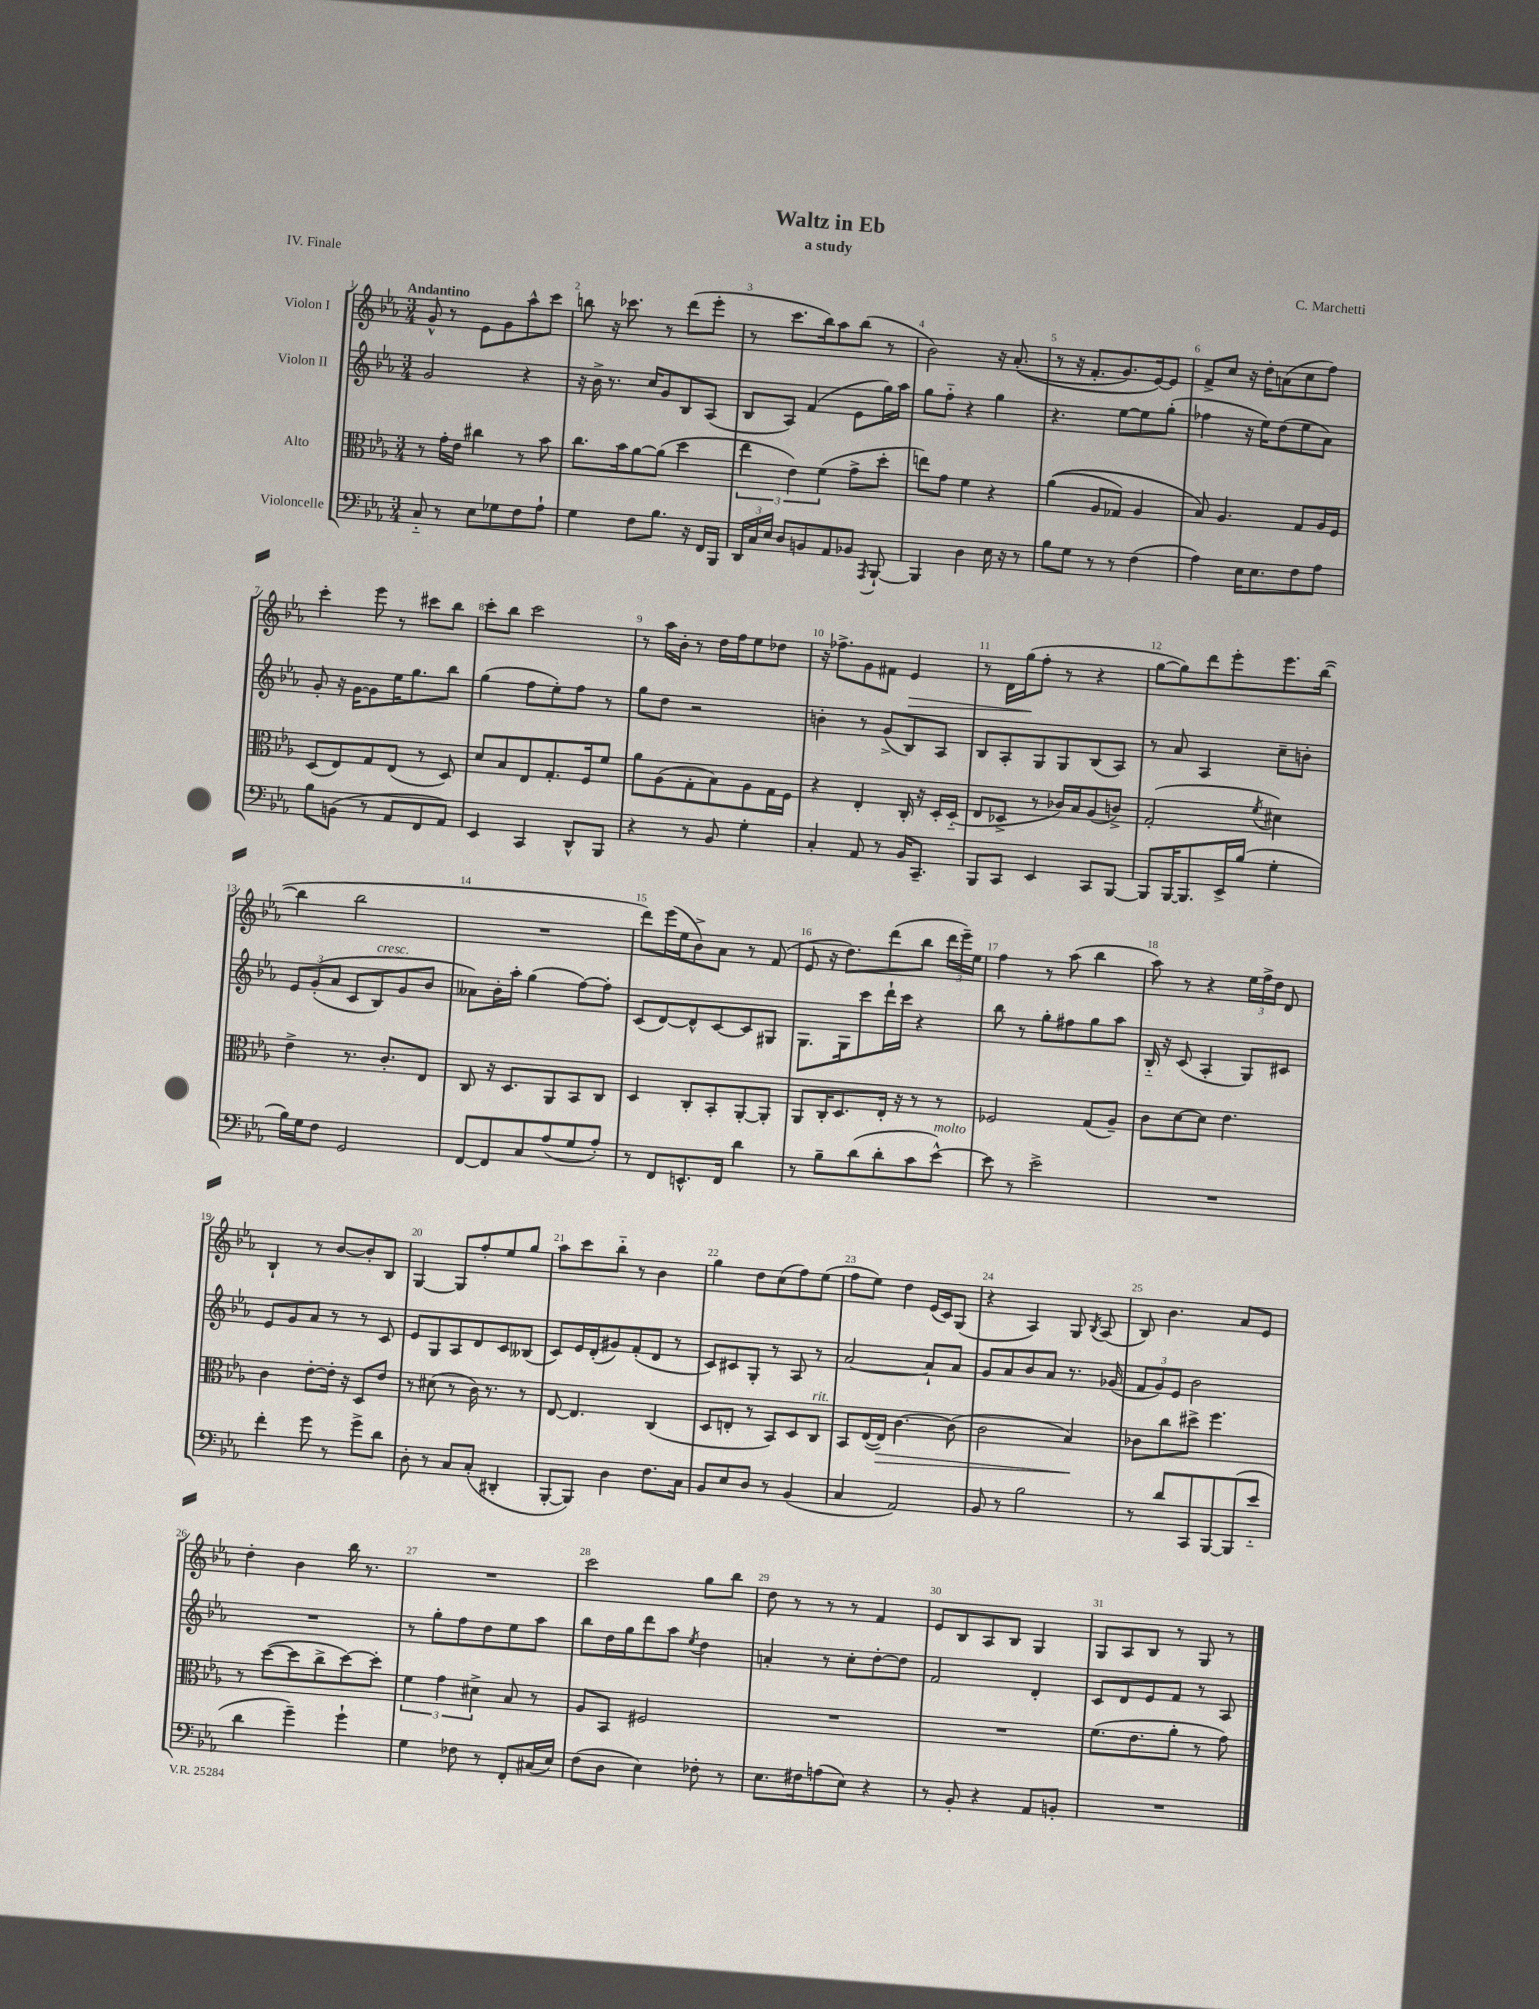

**kern	**kern	**dynam	**kern	**kern	**dynam
*part4	*part3	*part3	*part2	*part1	*part1
*staff4	*staff3	*staff3	*staff2	*staff1	*staff1
*I"Violoncelle	*I"Alto	*	*I"Violon II	*I"Violon I	*
*clefF4	*clefC3	*	*clefG2	*clefG2	*
*k[b-e-a-]	*k[b-e-a-]	*	*k[b-e-a-]	*k[b-e-a-]	*
*M3/4	*M3/4	*	*M3/4	*M3/4	*
=1	=1	=1	=1	=1	=1
!	!	!	!	!LO:TX:a:B:t=Andantino	!
8C/	8r	.	2g/	8g^^/	.
8r	16g'\LL	.	.	8r	.
.	16e-\JJ	.	.	.	.
8E-\L	4cc#X\	.	.	8e-\L	.
8G-X\	.	.	.	8g\	.
8F\	8r	.	4r	8aa-^^\	.
8A-`\J	8b-\	.	.	8ccc\J	.
=2	=2	=2	=2	=2	=2
4G\	8.cc\L	.	16r	8bbn\	.
.	.	.	16b-^\	.	.
.	.	.	8.r	16r	.
.	16b-\k	.	.	8.ccc-X\	.
8F\L	[8a-\	.	.	.	.
.	.	.	16cc/KL	.	.
8.B-\J	(8a-\J]	.	8g/	8r	.
.	4dd\	.	8B-/	(8ddd\L	.
16r	.	.	.	.	.
16FF/LL	.	.	(8A-/J	8eee-'\J	.
16BBB-/JJ	.	.	.	.	.
=3	=3	=3	=3	=3	=3
24DD/LL	6ee-\	.	8B-/L	8r	.
24C/	.	.	.	.	.
24E-/JJ	.	.	.	.	.
8D/L	.	.	8A-/J)	8.ccc\L	.
.	6e-\)	.	.	.	.
8BBn/	.	.	(4f/	.	.
.	.	.	.	16bb-\k)	.
.	(6f\	.	.	.	.
8AA-/	.	.	.	8aa-\	.
8BB-X/J	8g^\L	.	8e-\L	(8bb-\J	.
8qAAA-/	.	.	.	.	.
[8BBB-`/	8dd'\J	.	16gg\L)	8r	.
.	.	.	16aa-\JJ	.	.
=4	=4	=4	=4	=4	=4
4BBB-/]	8een\L)	.	8gg\L	2b-\)	.
.	8g\J	.	8ff\J	.	.
4D\	4f\	.	4r	.	.
16E-\	4r	.	4gg\	16r	.
16r	.	.	.	((8.a-'/	.
8r	.	.	.	.	.
=5	=5	=5	=5	=5	=5
8B-\L	((4a-\	.	4.r	8r	.
8G\J	.	.	.	16r	.
.	.	.	.	8.f'/L	.
8r	8A-/L	.	.	.	.
8r	8G-X/J)	.	[8ee-\L	8.g/)	.
(4F\	4A-/	.	8ee-\]	.	.
.	.	.	.	[16e-/k)	.
.	.	.	(8gg'\J	8e-/J]	.
=6	=6	=6	=6	=6	=6
4A-\)	8B-/)	.	4ff-X\	8f^/L	.
.	4.A-/	.	.	8cc/J	.
16E-\KL	.	.	16r	16r	.
8.E-\	.	.	16ee-\KL)	16dd'\KL	.
.	.	.	(8dd\	(8an\	.
8F\	8G/L	.	8ee-\	8cc\	.
8A-\J	16A-/L	.	8a-\J)	8ff\J)	.
.	16F/JJ	.	.	.	.
!!LO:LB:g=z
=7	=7	=7	=7	=7	=7
8B-\L	(8D/L	.	8g'/	4ccc'\	.
(8BBn\J	8E-/)	.	16r	.	.
.	.	.	[16g\KL	.	.
8r	8G/	.	8g\]	8eee-\	.
8AA-/L	(8E-/J	.	16ee-\K	8r	.
.	.	.	8.gg\	.	.
8FF/	8r	.	.	8ccc#X\L	.
8AA-/J)	8D/)	.	8bb-\J	8bb-\J	.
=8	=8	=8	=8	=8	=8
4EE-/	8d/L	.	(4gg\	8ccc'\L	.
.	8B-/	.	.	8bb-\J	.
4CC/	8E-/	.	8ff\L	2ccc\	.
.	8.G'/	.	8ee-'\)	.	.
8DD^^/L	.	.	8ff\J	.	.
.	16F/k	.	.	.	.
8BBB-/J	8f/J	.	8r	.	.
=9	=9	=9	=9	=9	=9
4r	8a-\L	.	8gg\L	8r	.
.	(8A-\	.	8dd\J	16aa-\LL	.
.	.	.	.	16b-'\JJ	.
8r	8G'\	.	2r	8r	.
8BB-/	8B-\)	.	.	16dd\LL	.
.	.	.	.	16ff\J	.
4G'\	8A-\	.	.	8ee-\	.
.	16G\L	.	.	8dd-X\J	.
.	16F\JJ	.	.	.	.
=10	=10	=10	=10	=10	=10
4C'/	4r	.	4bn'\	16r	.
.	.	.	.	8.ff-X^\L	.
8AA-/	4E-'/	.	8r	8g\	.
8r	.	.	(8g^/L	8f#X\J	.
!	!	!	!	!	!LO:HP:b
16BB-/KL	16C'/	.	8B-/)	4e-/	>
8.CC~/J	16r	.	.	.	.
.	16D'/LL	.	8A-/J	.	.
.	(16D/JJ	.	.	.	.
=11	=11	=11	=11	=11	=11
8BBB-/L	8E-/L	.	8B-/L	8r	.
8CC/J	8D-X^/J	.	8A-'/	16d\LL	.
.	.	.	.	(16gg\J	.
4EE-/	8r	.	8G/	8ff'\J	]
.	16c-X/LL)	.	8G/	8r	.
.	16B-/J	.	.	.	.
8CC/L	(8A-/	.	(8B-/	4r	.
[8BBB-/J	8cn^/J)	.	8A-/J)	.	.
=12	=12	=12	=12	=12	=12
8BBB-/L]	(2G'/	.	8r	[8gg\L	.
[16BBB-/K	.	.	8a-/	8gg\])	.
8.BBB-/]	.	.	.	.	.
.	.	.	4A-/	8ddd\	.
16EE-^/L	.	.	.	8eee-'\	.
(16B-/JJ	.	.	.	.	.
.	8qf/	.	.	.	.
4G'\	4d#X\)	.	8cc~\L	8.eee-\	.
.	.	.	8bn'\J	.	.
.	.	.	.	([16bb-\Jk	.
!!LO:LB:g=z
=13	=13	=13	=13	=13	=13
16B-\LL)	4e-^\	.	12e-/L	4bb-\]	.
16G\J	.	.	.	.	.
.	.	.	((12g'/	.	.
8F\J	.	.	.	.	.
.	.	.	12a-/J	.	.
2GG/	8.r	.	8c/L	2bb-\	.
!	!	!	!LO:TX:a:i:t=cresc.	!	!
.	.	.	8B-/)	.	.
.	8.c'/L	.	.	.	.
.	.	.	8g/	.	.
.	8E-/J	.	8b-/J	.	.
=14	=14	=14	=14	=14	=14
[8FF/L	8C/	.	8a--X\L)	2.r	.
8FF/]	16r	.	16b-'\L	.	.
.	8.D/L	.	16aa-'\JJ	.	.
8C/	.	.	(4gg\	.	.
(8A-/	8AA-/	.	.	.	.
8G/	8BB-/	.	[8ff\L)	.	.
8A-'/J)	8C/J	.	8ff'\J]	.	.
=15	=15	=15	=15	=15	=15
8r	4D/	.	(8c/L	8ddd\L)	.
8FF/L	.	.	[8d/)	(16eee-\L	.
.	.	.	.	16ee-\J	.
8.EEn^^/	8C'/L	.	8d^^/]	8b-^\)	.
.	8BB-'/	.	[8c/	8a-\J	.
16FF/Jk	.	.	.	.	.
4d\	[8AA-'/	.	8c/]	8r	.
.	8AA-'/J]	.	8G#X/J	(8f/	.
=16	=16	=16	=16	=16	=16
8r	8AA-/L	.	8.G\L	8e-/	.
8B-~\L	16C'/K	.	.	16r	.
.	8.D/	.	16G\k	8.dd\L)	.
(8d\	.	.	8ccc\	.	.
8d'\	16E-'/Jk	.	16ddd`\L	(8ddd\	.
.	16r	.	16ccc\JJ	.	.
8c\	8r	.	4r	8bb-\J	.
!LO:TX:a:i:t=molto	!	!	!	!	!
[8e-^^\J)	8r	.	.	24ddd\LL	.
.	.	.	.	24eee-~\)	.
.	.	.	.	24ee-\JJ	.
=17	=17	=17	=17	=17	=17
8e-\]	2F-X/	.	8bb-\	4ff\	.
8r	.	.	8r	.	.
2e-^\	.	.	8gg'\L	8r	.
.	.	.	8ff#X\	(8aa-\	.
.	(8G/L	.	8gg\	4bb-\	.
.	8A-~/J)	.	8aa-\J	.	.
=18	=18	=18	=18	=18	=18
2.r	8c\L	.	16B-/	8aa-\)	.
.	.	.	16r	.	.
.	[8d\	.	(8c/	8r	.
.	8d\J]	.	4A-'/	4r	.
.	4.e-\	.	.	.	.
.	.	.	8G/L)	24ee-\LL	.
.	.	.	.	24ff^\	.
.	.	.	.	24dd\JJ	.
.	.	.	8c#X/J	8d/	.
!!LO:LB:g=z
=19	=19	=19	=19	=19	=19
4f'\	4c\	.	8e-/L	4B-`/	.
.	.	.	8g/	.	.
8g\	[8e-'\L	.	8a-/J	8r	.
8r	16e-'\Jk]	.	8r	[8b-/L	.
.	16r	.	.	.	.
8g^\L	8D/L	.	8r	8b-'/]	.
8d\J	8e-/J	.	8c/	8B-/J	.
=20	=20	=20	=20	=20	=20
8D'\	8r	.	8e-/L	[4G/	.
8r	(8d#X\	.	8G/	.	.
8C/L	8r	.	8A-/	8G/L]	.
(8C'/J	16c\)	.	8d/	8ff'/	.
.	8.r	.	.	.	.
4DD#X'/	.	.	8c/	8ee-/	.
.	8r	.	(8B--X/J	8gg/J	.
=21	=21	=21	=21	=21	=21
[8BBB-'/L	[8E-/	.	8c/L)	8aa-\L	.
8BBB-/J])	4.E-/]	.	16e-/L	8ccc\	.
.	.	.	(16d'/J	.	.
4D\	.	.	8g#X/)	8bb-\J	.
.	.	.	(8f'/	8r	.
8.F\L	(4C/	.	8d/J	4b-\	.
.	.	.	8r	.	.
16C\Jk	.	.	.	.	.
=22	=22	=22	=22	=22	=22
8BB-/L	8D/L	.	8c/L)	4gg\	.
8E-/	8En'/J	.	8c#X/	.	.
8D/J	8r	.	8G'/J	8dd\L	.
8r	8BB-/L)	.	8r	(8cc\	.
(4BB-/	8D/	.	8A-/	8ff\)	.
!	!LO:TX:a:i:t=rit.	!	!	!	!
.	8C/J	.	8r	(8ee-\J	.
=23	=23	=23	=23	=23	=23
4C/	8BB-/L	.	[2a-/	8ff\L	.
.	([16E-/L	.	.	8ee-\J)	.
!	!	!LO:HP:b	!	!	!
.	16E-/JJ])	>	.	.	.
2AA-/)	[4.c\	.	.	4dd\	.
.	.	.	8a-`/L]	(16e-/LL	.
.	.	.	.	16c/J)	.
.	(8c\]	.	8a-/J	(8G/J	.
=24	=24	=24	=24	=24	=24
8BB-/	2c\	.	8g/L	4r	.
8r	.	.	8a-/	.	.
2B-\	.	.	8b-/	4A-/)	.
.	.	.	8a-/J	.	.
.	4B-/)	.	8.r	8G/	.
.	.	.	.	8qB-/	.
.	.	.	.	(8A-/	.
.	.	.	(16g-X/	.	.
.	.	]	.	.	.
=25	=25	=25	=25	=25	=25
8r	8c-X\L	.	12f/L	8B-/)	.
.	.	.	12g/)	.	.
8d/L	8cc\	.	.	4.b-\	.
.	.	.	12e-/J	.	.
8CC/	8dd#X^\J	.	2b-\	.	.
[8BBB-/	4.ff\	.	.	.	.
(8BBB-/]	.	.	.	8a-/L	.
8e-/J	.	.	.	8e-/J	.
!!LO:LB:g=z
=26	=26	=26	=26	=26	=26
4d\	8r	.	2.r	4dd'\	.
.	([8dd\L	.	.	.	.
4g~\)	8dd\]	.	.	4b-\	.
.	8cc^\	.	.	.	.
4g`\	[8dd\)	.	.	16bb-\	.
.	.	.	.	8.r	.
.	8dd'\J]	.	.	.	.
=27	=27	=27	=27	=27	=27
4G\	6f\	.	8r	2.r	.
.	.	.	8gg'\L	.	.
.	6g\	.	.	.	.
8F-X\	.	.	8ff\	.	.
.	6d#X^\	.	.	.	.
8r	.	.	8dd\	.	.
8FF'/L	8B-/	.	8ee-\	.	.
(16C#X/L	8r	.	8aa-\J	.	.
16E-/JJ)	.	.	.	.	.
=28	=28	=28	=28	=28	=28
(8F\L	8A-/L	.	8bb-\L	2ccc\	.
8D\J	8BB-/J	.	16dd\L	.	.
.	.	.	16gg\J	.	.
4E-\)	2F#X/	.	8ddd\	.	.
.	.	.	8aa-\J	.	.
.	.	.	8qee-/	.	.
8F-X'\	.	.	4dd\	8gg\L	.
8r	.	.	.	8bb-\J	.
=29	=29	=29	=29	=29	=29
8.E-\L	2.r	.	4an'/	8dd\	.
.	.	.	.	8r	.
16F#X\k	.	.	.	.	.
(8An\	.	.	8r	8r	.
8E-\J)	.	.	8cc'\L	8r	.
4r	.	.	[8dd'\	4f/	.
.	.	.	8dd\J]	.	.
=30	=30	=30	=30	=30	=30
8r	2.r	.	2f/	8e-/L	.
8BB-'/	.	.	.	8B-/	.
4r	.	.	.	8A-/	.
.	.	.	.	8B-/J	.
8AA-/L	.	.	4d'/	4G/	.
8BBn'/J	.	.	.	.	.
=31	=31	=31	=31	=31	=31
2.r	(8.f\L	.	8c/L	8G/L	.
.	.	.	8d/	8A-/	.
.	8.e-\	.	.	.	.
.	.	.	8e-/	8B-/J	.
.	8a-'\J	.	8f/J	8r	.
.	8r	.	8r	8G/	.
.	8g\)	.	8A-/	8r	.
==	==	==	==	==	==
*-	*-	*-	*-	*-	*-
